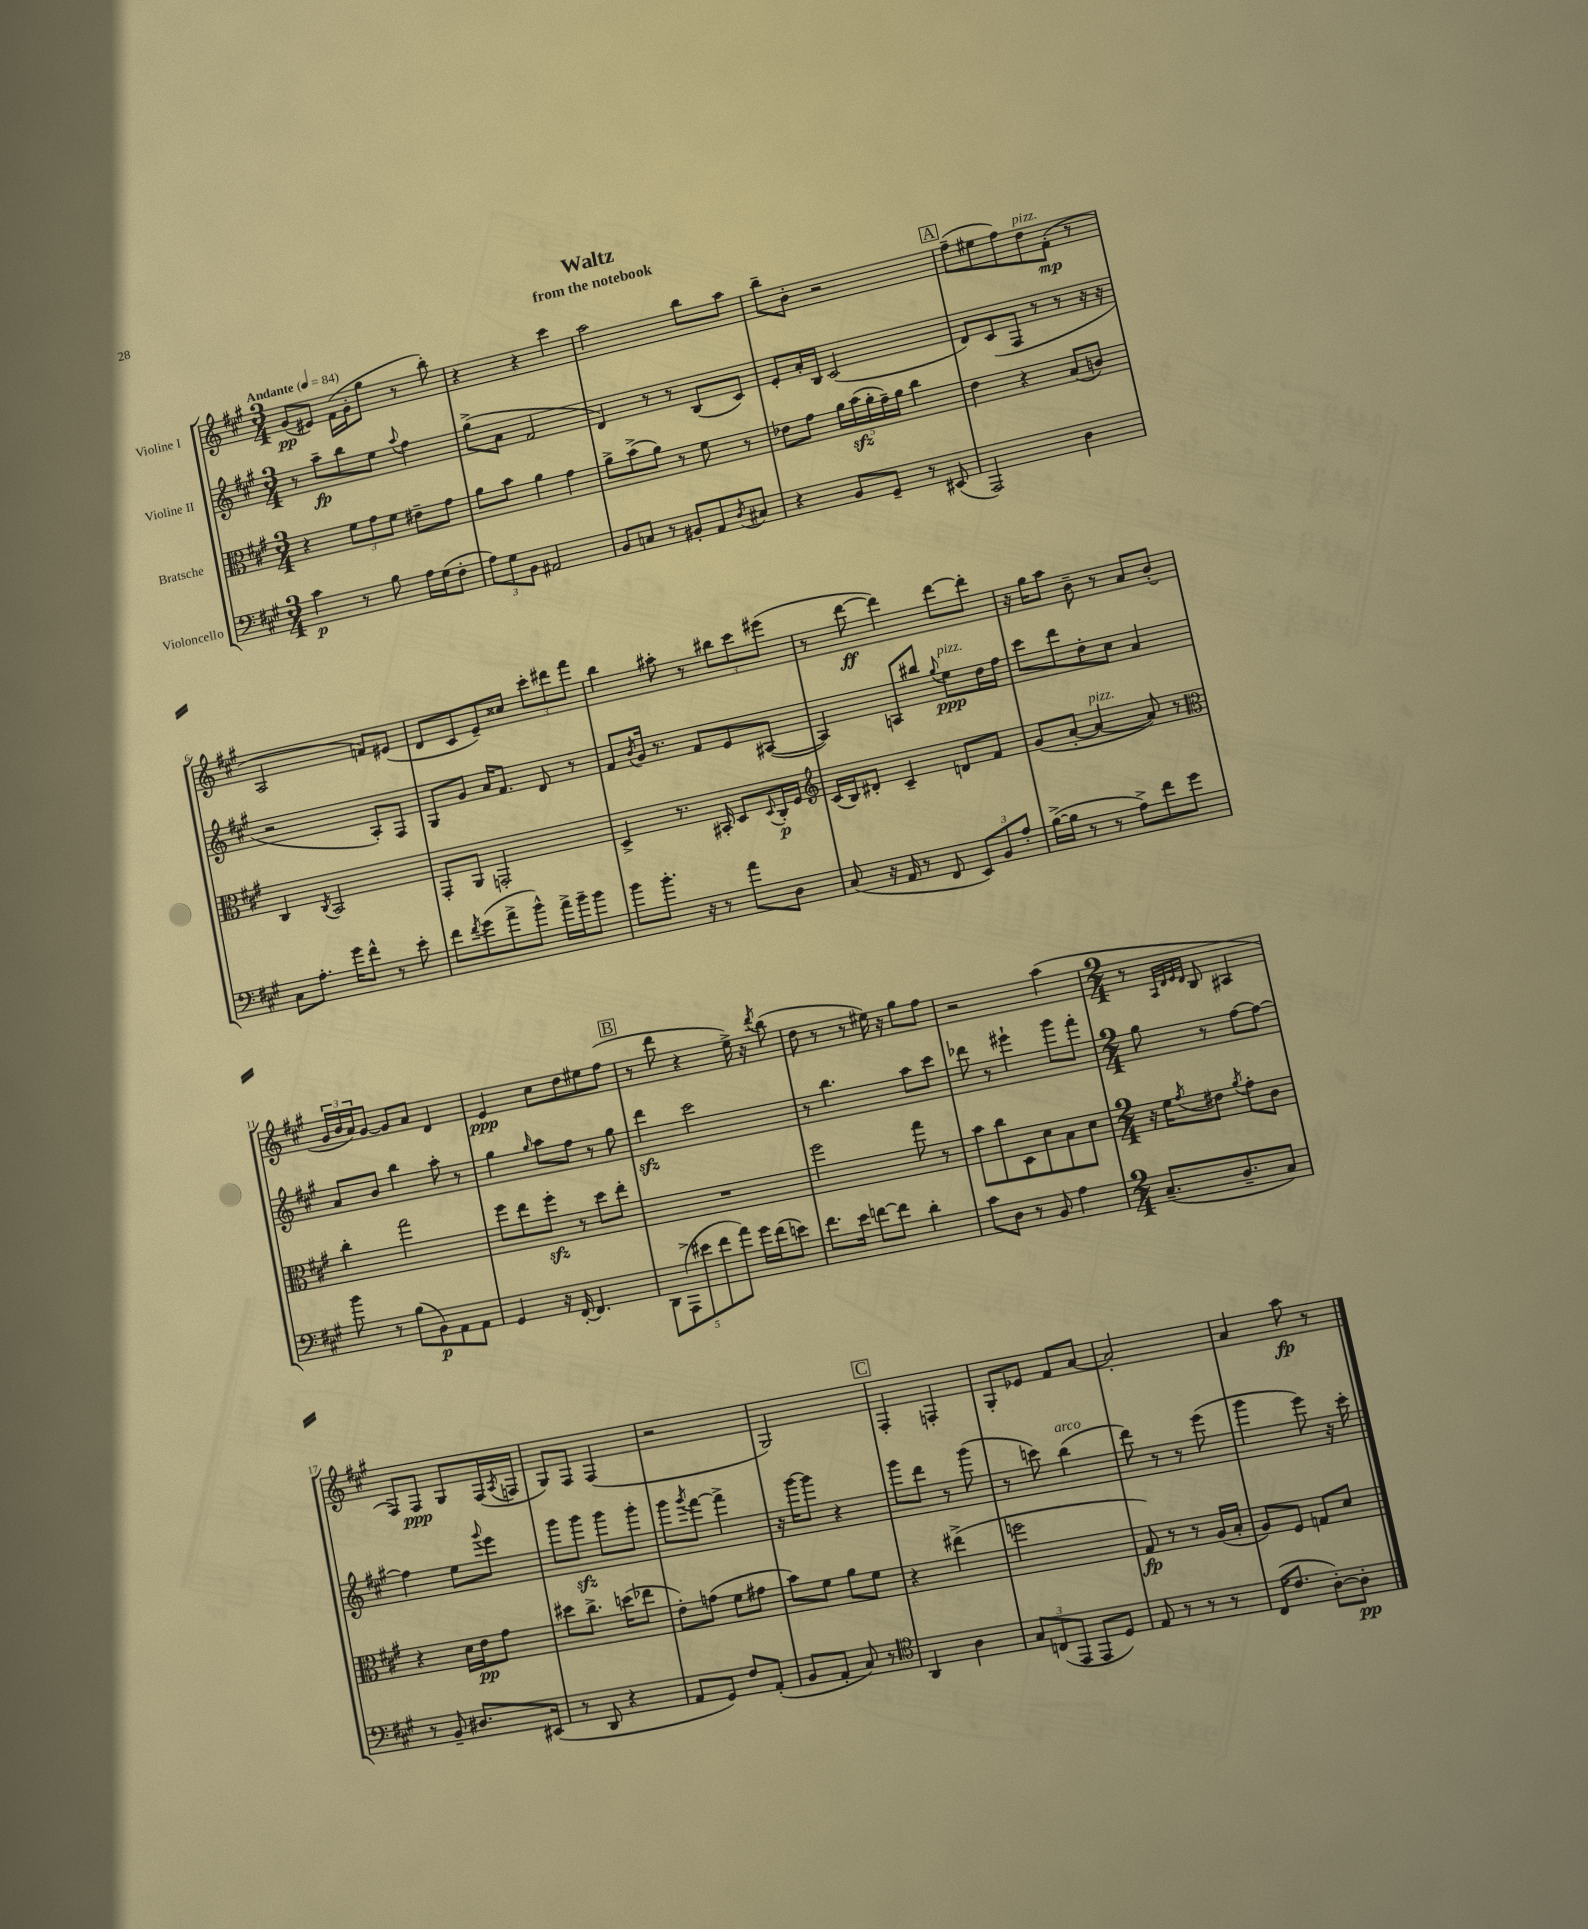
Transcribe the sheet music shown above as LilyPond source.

\header { title = "Waltz" subtitle = "from the notebook" }
<<
\new StaffGroup <<
\new Staff = "s0" \with { instrumentName = "Violine I" } {
    \clef treble \key a \major \numericTimeSignature \time 3/4 \tempo "Andante" 4 = 84
    gis'8\pp( eis'8) fis'16( gis'16-. gis''8 r8 b''8-.) |
    r4 r4 cis'''4 |
    a''2 b''8 a''8 |
    b''8-- b'8-. r2 |
    \mark \markup { \box "A" } fis''8--( eis''8 fis''8) d''8^\markup { \italic "pizz." } fis'8-.\mp( r8 |
    a2 f'8) eis'8( |
    d'8 cis'8 e'8--) cisis''8 \tuplet 3/2 { cis'''8-. dis'''8 fis'''8 } |
    b''4 ais''8-. r8 \tuplet 3/2 { bis''8 cis'''8 eis'''8( } |
    r8 d'''8~\ff d'''4) d'''8~ d'''8-. |
    r16 gis''16 a''8 b'8-- r8 a'8 b'8-.( |
    \tuplet 3/2 { gis'16 b'16 a'16) } gis'8~ gis'8 a'8 d'4 |
    e'4\ppp cis''8 d''8 eis''8 fis''8( |
    \mark \markup { \box "B" } r8 d'''8 r4 e''16->) r16 \acciaccatura { d'''8 } b''8( |
    d''8 r8 r8 eis''16) r16 gis''8 fis''8 |
    r2 a''4( |
    \numericTimeSignature \time 2/4 r8 \grace { a32 d'32 e'32 d'32 } b8 ais4 |
    fis8) fis8\ppp gis8 fis16( \acciaccatura { a8 } f16 |
    gis8) fis8 fis4( |
    r2 |
    gis2) |
    \mark \markup { \box "C" } fis4-. f4-. |
    gis8-. ees'8 fis'8 a'8~ |
    a'2-. |
    a'4 a''8\fp r8 \bar "|." |
}
\new Staff = "s1" \with { instrumentName = "Violine II" } {
    \clef treble \key a \major \numericTimeSignature \time 3/4
    r8 a''8--\fp b''8 e''8 \appoggiatura { a''8 } fis''4 |
    gis''8->( a'8 fis'2 |
    d'4) r8 r8 b8( cis'8) |
    e'8-. a'16-. b16 cis'2( |
    \mark \markup { \box "A" } d'8) cis'8( fis8 r8 r8 r16 r16 |
    r2 a8-.) fis8 |
    gis8 gis'8 a'16 fis'8. d'8 r8 |
    fis'8 \acciaccatura { b'8 } gis'16 r8. fis'8 e'8 ais8~( |
    ais4) a8 bis''8 \appoggiatura { gis''8 } e''8\ppp^\markup { \italic "pizz." } d''16 fis''16 |
    cis'''8 d'''8 d''8-. cis''8 a'4 |
    a'8 b'8 b''4 a''8-. r8 |
    gis''4 \grace { gis''16 } a''8 fis''8 r8 gis''8 |
    \mark \markup { \box "B" } d'''4\sfz cis'''2 |
    r8 b''4. a''8 cis'''8 |
    des'''8 r8 eis'''4-! gis'''8 fis'''8-. |
    \numericTimeSignature \time 2/4 gis''8 r8 fis''8~ fis''8~ |
    fis''4 e''8 \appoggiatura { gis'''8 } e'''8 |
    gis'''8 gis'''8\sfz gis'''8 gis'''8-. |
    gis'''8 \acciaccatura { gis'''8 } fis'''8~ fis'''4-> |
    r16 gis'''16~ gis'''8 r4 |
    \mark \markup { \box "C" } gis'''8 d'''8 r8 gis'''8( |
    r8 c'''8) b''4^\markup { \italic "arco" }( |
    d'''8) r8 r8 e'''8( |
    gis'''4 e'''8) r16 cis'''16-. \bar "|." |
}
\new Staff = "s2" \with { instrumentName = "Bratsche" } {
    \clef alto \key a \major \numericTimeSignature \time 3/4
    r4 \tuplet 3/2 { fis'8 gis'8 fis'8 } eis'8-- gis'8 |
    a'8 b'8 a'4 gis'4 |
    a'8-> b'8->( a'8) r8 fis'8 r8 |
    ees'8 gis'8 \tuplet 5/4 { a'16 b'16\sfz( a'16-. gis'16--) a'16 } cis''4 |
    \mark \markup { \box "A" } e'4 r4 b8( c'8) |
    cis4 \acciaccatura { cis8 } b,2 |
    gis,8-. a,8 g,2-. |
    d4-> r8. bis,16-. d8 \appoggiatura { d8 } cis16-.\p fis16 |
    \clef treble cis'16( b16) dis'8-. cis'4-- d'8 fis'8 |
    gis'8( a'8~-. a'4~^\markup { \italic "pizz." } a'8) r8 |
    \clef alto cis''4-. gis''2 |
    fis''8 e''8 fis''8-.\sfz r8 d''8 e''8-. |
    \mark \markup { \box "B" } R2. |
    fis''2 gis''8 r8 |
    b'8 cis''8 d8 d'8 b8 d'8 |
    \numericTimeSignature \time 2/4 r16 fis'16 \acciaccatura { gis'8 } eis'8 \acciaccatura { a'8 } gis'8-. cis'8 |
    r4 d'16 e'16\pp gis'8 |
    dis''8 cis''8.-> d''16( ees''8 |
    e'8-.) g'8( fis'8 gis'8 |
    b'8) fis'8 a'8 fis'8 |
    \mark \markup { \box "C" } r4 eis''4->( |
    f''2 |
    gis8\fp) r8 r8 a16( b16-. |
    a8) fis8 g8 d'8 \bar "|." |
}
\new Staff = "s3" \with { instrumentName = "Violoncello" } {
    \clef bass \key a \major \numericTimeSignature \time 3/4
    cis'4\p r8 b8 a16 gis16( fis8-. |
    \tuplet 3/2 { a8) gis8 b,8 } ais,2 |
    b,8 c8 r8 bis,8-. a,8 \acciaccatura { d8 } cis8 |
    r4 b,8 gis,8-- r8 eis,8( |
    \mark \markup { \box "A" } a,,2) d4 |
    cis8 a8.-. gis'16 fis'8-^ r8 e'8-. |
    fis'8 \acciaccatura { fis'8 } gis'8( a'8-> b'8-^) a'16-> b'16-- b'8 |
    b'8 b'8.-. r16 r8 a'8 d8 |
    cis8( r16 a,16 r8 fis,8 \tuplet 3/2 { e,8) b,8 a8-. } |
    b16~->( b16 r8 r8 a8->) fis'8 gis'8 |
    b'8 r8 b8( b,8\p) a,8 a,8 |
    gis,4 r16 fis,16~-. fis,4. |
    \mark \markup { \box "B" } \tuplet 5/4 { d,8 a,,8->( eis'8 fis'8 a'8) } gis'16 fis'16( e'8) |
    fis'8. e'16 f'8~ f'8 d'4-. |
    cis'8 d8 r8 b,8 a4 |
    \numericTimeSignature \time 2/4 cis8.--( d8.-- cis8) |
    r8 b,8-- dis8. eis,16( |
    r8 d,8 r4 |
    a,8 gis,8) fis8 a,8-.( |
    b,8 a,8-. cis8) r8 |
    \mark \markup { \box "C" } \clef tenor a,4 a4 |
    \tuplet 3/2 { gis8 c8( e,8 } e,8 d8) |
    e8 r8 r8 r8 |
    cis16( cis'8. a8~-.) a8-.\pp \bar "|." |
}
>>
>>
